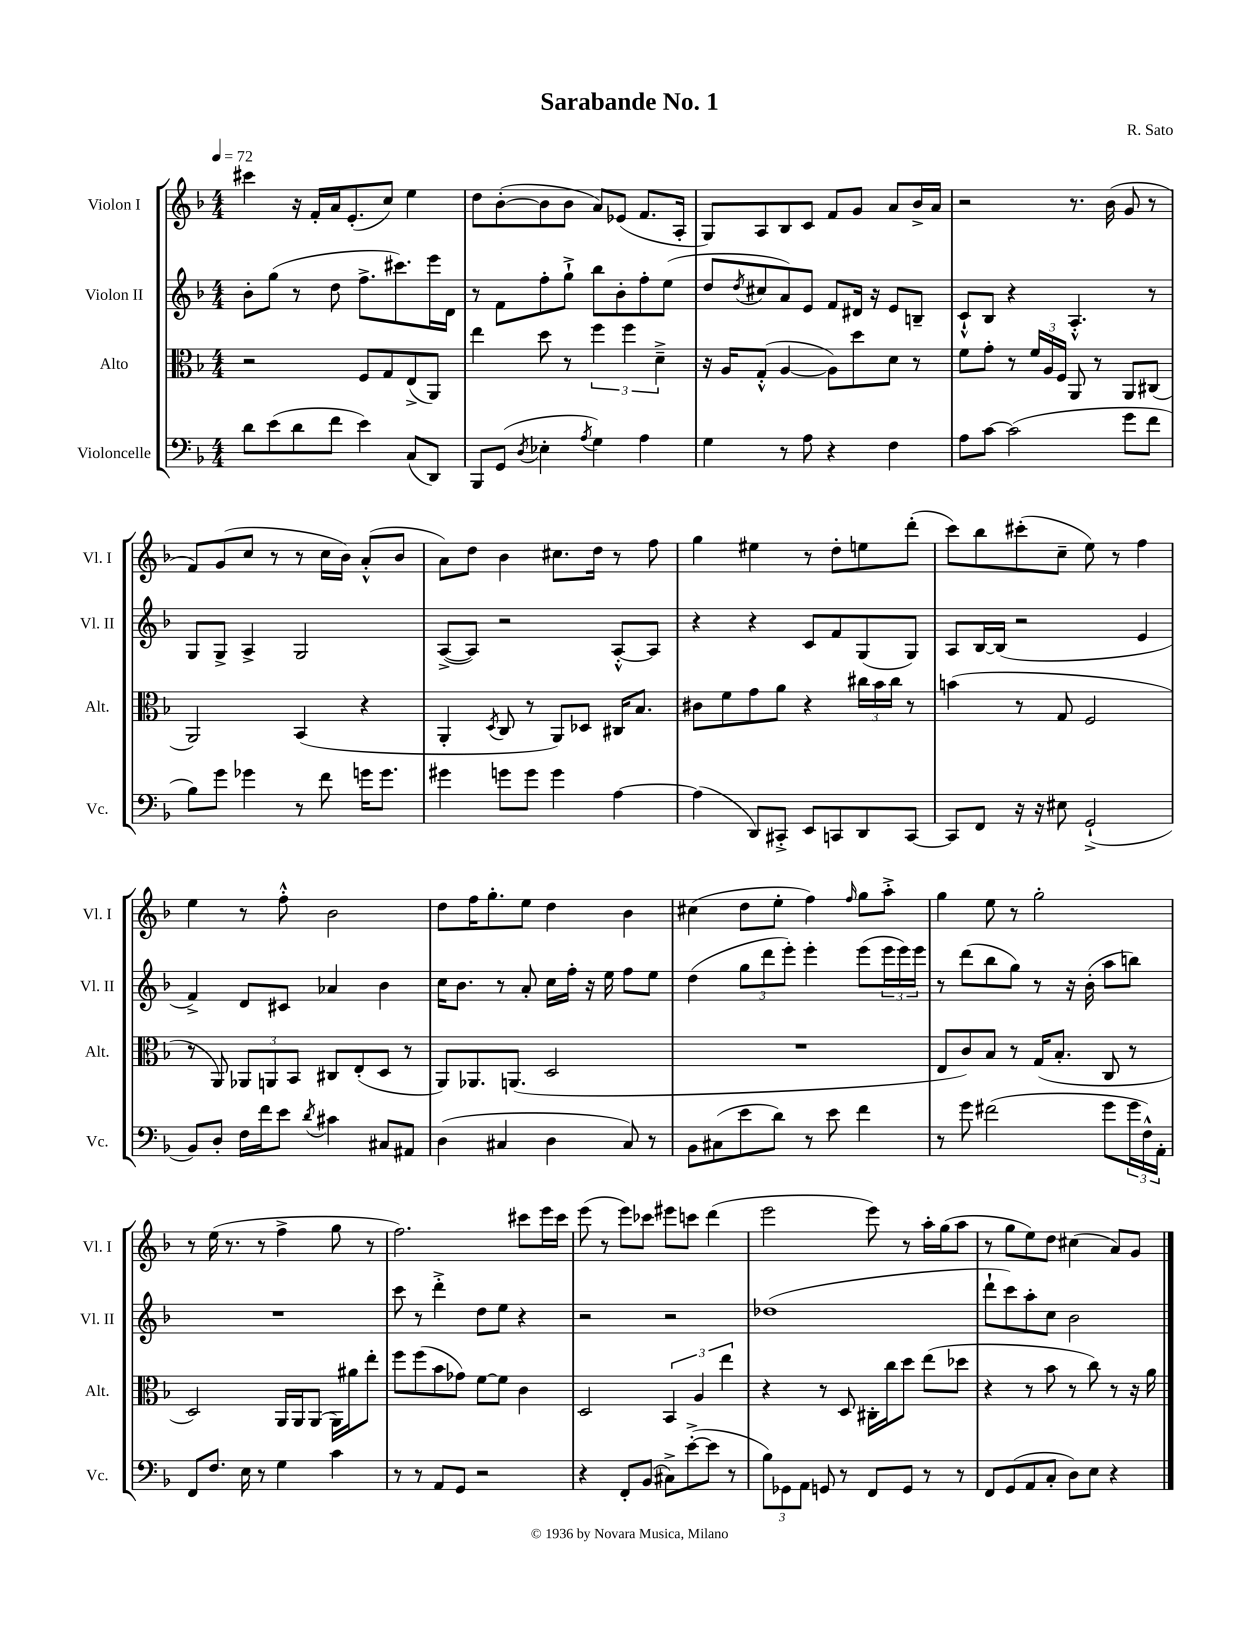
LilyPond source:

\header { title = "Sarabande No. 1" composer = "R. Sato" }
<<
\new StaffGroup <<
\new Staff = "s0" \with { instrumentName = "Violon I" shortInstrumentName = "Vl. I" } {
    \clef treble \key f \major \numericTimeSignature \time 4/4 \tempo 4 = 72
    cis'''4 r16 f'16-. a'16 e'8.-.( c''8) e''4 |
    d''8 bes'8~-.( bes'8 bes'8 a'8) ees'8( f'8. a16-. |
    g8) a8 bes8 c'8 f'8 g'8 a'8 bes'16-> a'16 |
    r2 r8. bes'16( g'8 r8 |
    f'8) g'8( c''8 r8 r8 c''16 bes'16) a'8-.-^( bes'8 |
    a'8) d''8 bes'4 cis''8. d''16 r8 f''8 |
    g''4 eis''4 r8 d''8-. e''8 d'''8-.( |
    c'''8) bes''8 cis'''8-.( c''8-- e''8) r8 f''4 |
    e''4 r8 f''8-.-^ bes'2 |
    d''8 f''16 g''8.-. e''8 d''4 bes'4 |
    cis''4( d''8 e''8-. f''4) \grace { f''16 } g''8 a''8-.-> |
    g''4 e''8 r8 g''2-. |
    r8 e''16( r8. r8 f''4-> g''8 r8 |
    f''2.) cis'''8 e'''16 cis'''16 |
    e'''8( r8 e'''8) ces'''8 eis'''8 c'''8 d'''4( |
    e'''2 e'''8) r8 a''16-. g''16( a''8 |
    r8 g''8 e''8) d''8 cis''4( a'8) g'8 \bar "|." |
}
\new Staff = "s1" \with { instrumentName = "Violon II" shortInstrumentName = "Vl. II" } {
    \clef treble \key f \major \numericTimeSignature \time 4/4
    bes'8-. g''8( r8 d''8 f''8.-> cis'''8.) e'''16 d'16 |
    r8 f'8 f''8-. g''8-!-> bes''8 bes'8-. f''8-. e''8( |
    d''8 \acciaccatura { d''8 } cis''8 a'8) e'8 f'8 dis'16 r16 e'8 b8-- |
    c'8-!-^ bes8 r4 a4.-.-^ r8 |
    g8 g8-> a4-> g2 |
    a8~->( a8) r2 a8~-.-^ a8 |
    r4 r4 c'8 f'8 g8( g8) |
    a8 bes16~ bes16( r2 e'4 |
    f'4->) d'8 cis'8 aes'4 bes'4 |
    c''16 bes'8. r8 a'8-. c''16 f''16-. r16 e''16 f''8 e''8 |
    d''4( \tuplet 3/2 { g''8 d'''8 e'''8-.) } e'''4-. e'''8( \tuplet 3/2 { e'''16 e'''16) e'''16 } |
    r8 d'''8( bes''8 g''8) r8 r16 bes'16-.( a''8 b''8) |
    R1 |
    c'''8 r8 d'''4-.-> d''8 e''8 r4 |
    r2 r2 |
    des''1( |
    d'''8-! c'''8) a''8-. c''8 bes'2 \bar "|." |
}
\new Staff = "s2" \with { instrumentName = "Alto" shortInstrumentName = "Alt." } {
    \clef alto \key f \major \numericTimeSignature \time 4/4
    r2 f8 g8 e8->( a,8) |
    e''4 d''8 r8 \tuplet 3/2 { f''4 f''4 d'4---> } |
    r16 a16 g8-.-^( a4~ a8) d''8 d'8 r8 |
    f'8 g'8-. r8 \tuplet 3/2 { f'16 a16 f16 } a,8 r8 a,8 cis8( |
    a,2) bes,4( r4 |
    a,4-. \acciaccatura { d8 } c8 r8 a,8) des8 cis16 bes8. |
    cis'8 f'8 g'8 a'8 r4 \tuplet 3/2 { cis''16 bes'16 cis''16 } r8 |
    b'4( r8 g8 f2 |
    r8 a,8) \tuplet 3/2 { aes,8 a,8 bes,8 } cis8 e8-.( d8 r8 |
    a,8) aes,8. a,8.( d2 |
    R1 |
    e8 c'8) bes8 r8 g16( bes8.-. c8 r8 |
    d2) a,16 a,16 a,8( a,16) ais'16 e''8-. |
    f''8 f''8( bes'8 ges'8) f'8~ f'8 c'4 |
    d2 \tuplet 3/2 { bes,4 a4 e''4 } |
    r4 r8 d8 cis16-. c''16 d''8 e''8( des''8 |
    r4 r8 bes'8 r8 c''8) r8 r16 a'16 \bar "|." |
}
\new Staff = "s3" \with { instrumentName = "Violoncelle" shortInstrumentName = "Vc." } {
    \clef bass \key f \major \numericTimeSignature \time 4/4
    d'8 e'8( d'8 f'8 e'4) c8( d,8) |
    bes,,8 g,8( \acciaccatura { d8 } ees4-. \acciaccatura { a8 } g4) a4 |
    g4 r8 a8 r4 f4 |
    a8 c'8~ c'2( g'8 f'8 |
    bes8) g'8 ges'4 r8 f'8 g'16 g'8. |
    gis'4 g'8 g'8 g'4 a4~ |
    a4( d,8) cis,8-.-> e,8 c,8 d,8 c,8~ |
    c,8 f,8 r16 r16 eis8 g,2-!->( |
    bes,8) d8-. f16 f'16 e'8 \acciaccatura { d'8 } cis'4 cis8 ais,8 |
    d4( cis4 d4 cis8) r8 |
    bes,8 cis8( e'8 d'8) r8 e'8 f'4 |
    r8 g'8 fis'2( g'8 \tuplet 3/2 { g'16 f16-^) a,16-. } |
    f,8 f8. e16 r8 g4 c'4 |
    r8 r8 a,8 g,8 r2 |
    r4 f,8-. bes,8( cis8->) e'8~-.->( e'8 r8 |
    \tuplet 3/2 { bes8) ges,8 a,8 } g,8 r8 f,8 g,8 r8 r8 |
    f,8 g,8( a,8 c8-. d8) e8 r4 \bar "|." |
}
>>
>>
\layout { \context { \Score \remove "Bar_number_engraver" } }
